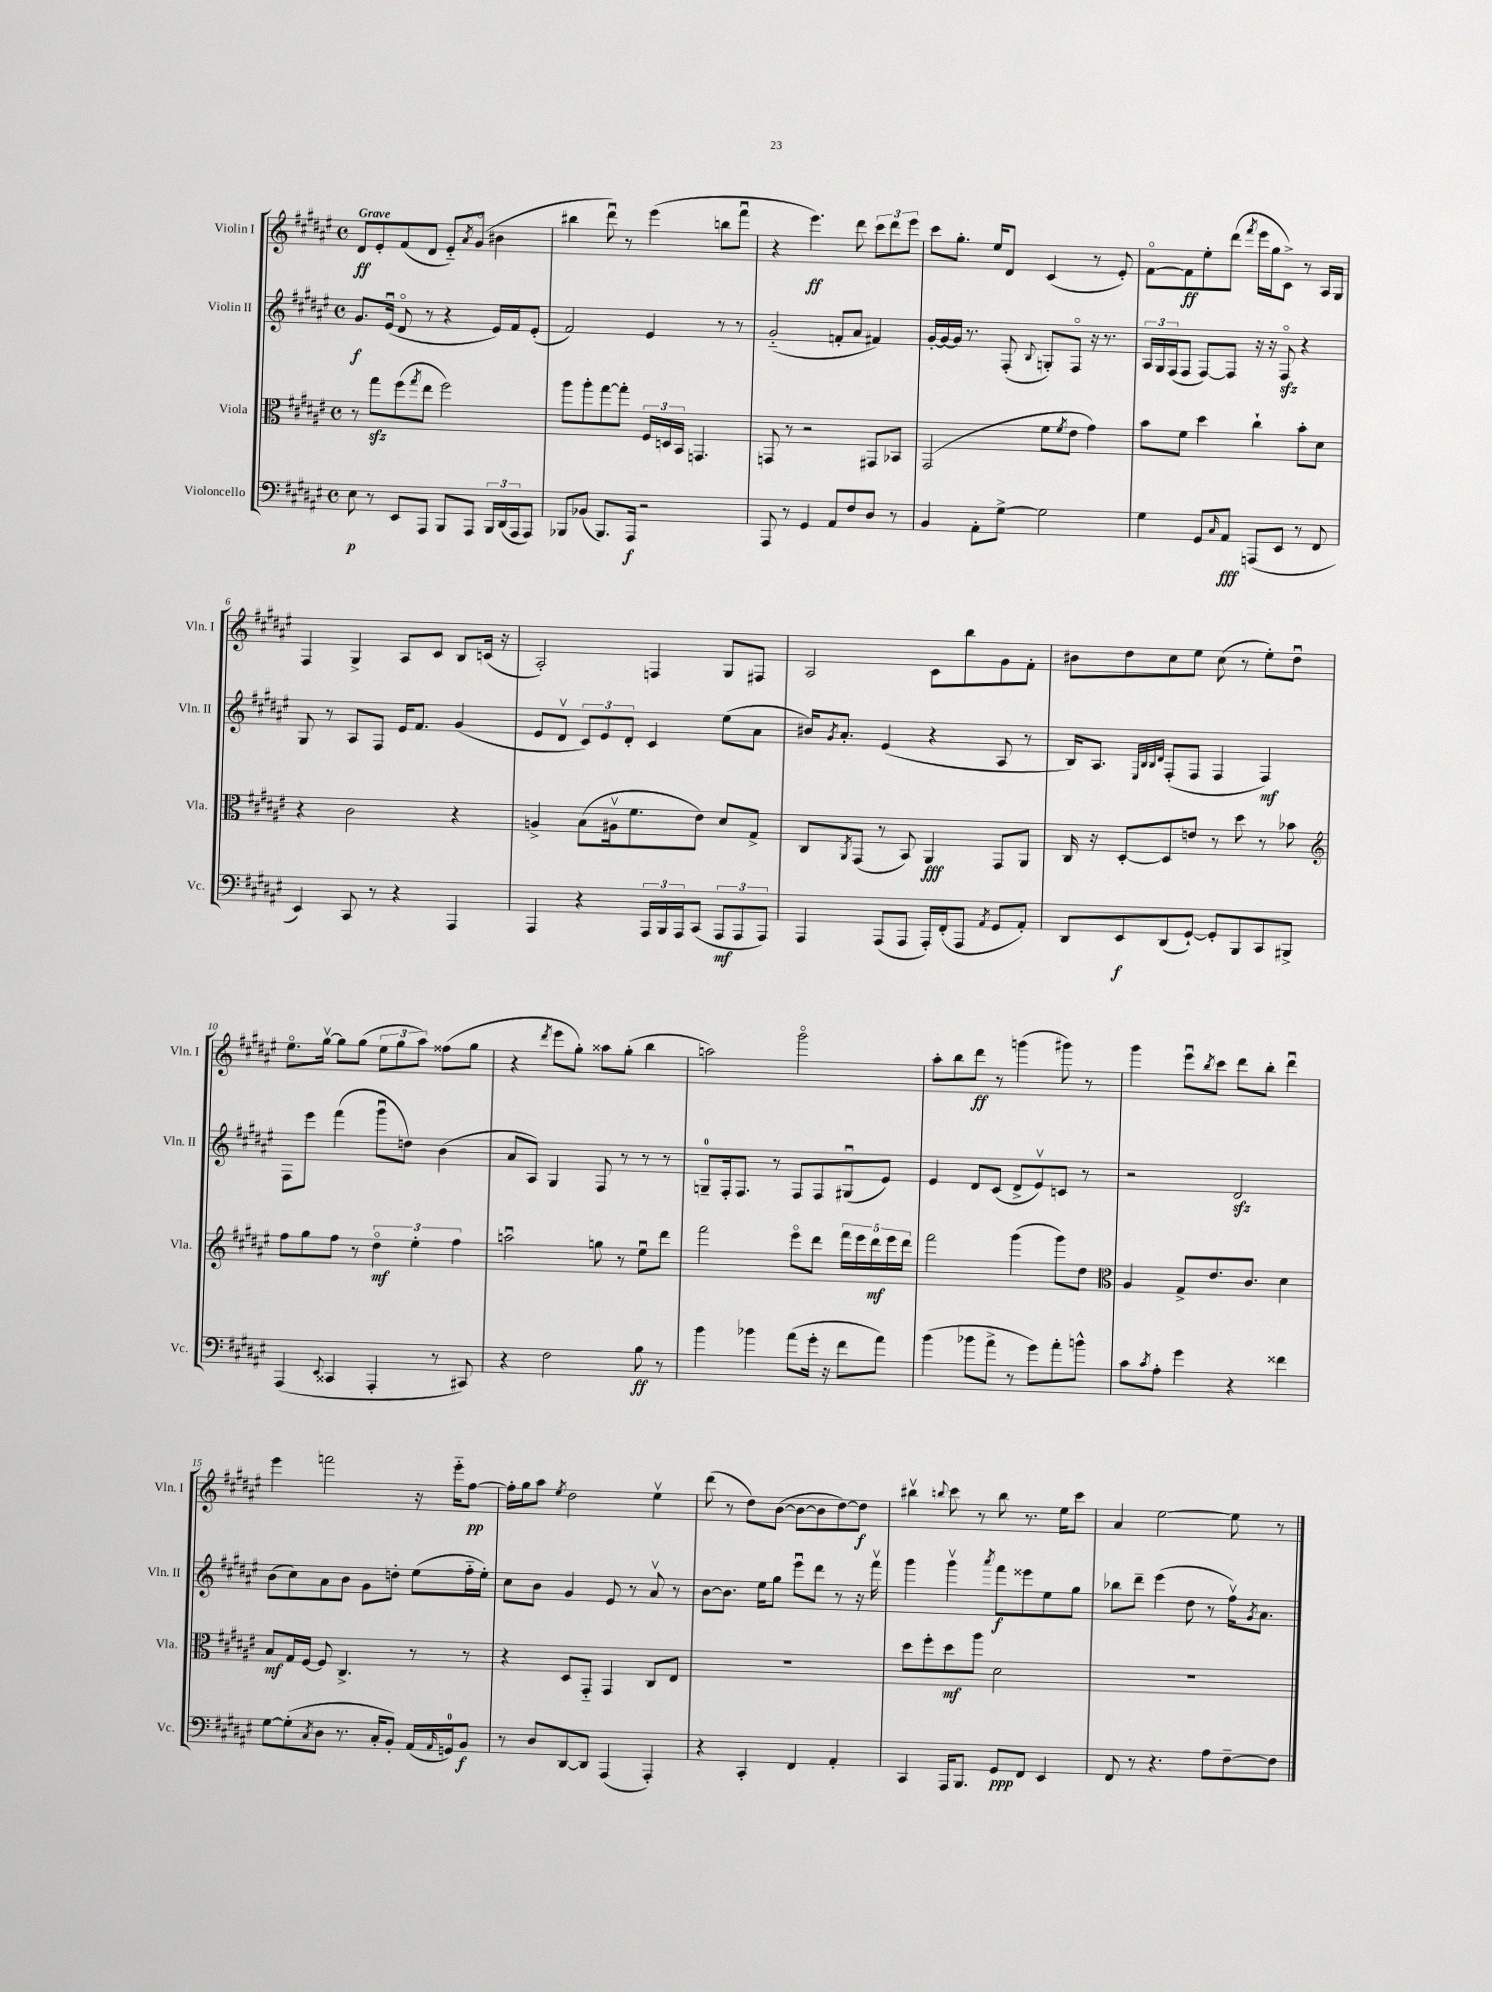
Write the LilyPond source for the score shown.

<<
\new StaffGroup <<
\new Staff = "s0" \with { instrumentName = "Violin I" shortInstrumentName = "Vln. I" } {
    \clef treble \key fis \major \defaultTimeSignature \time 4/4 \tempo "Grave"
    dis'8\ff eis'8-. fis'8( dis'8 eis'8-_) \acciaccatura { ais'8 } gis'8\flageolet( bis'4 |
    bis''4 dis'''8\downbow) r8 eis'''4( b''8 fis'''8\downbow |
    r4 eis'''4.\ff) dis'''8 \tuplet 3/2 { cis'''8 dis'''8 eis'''8 } |
    cis'''8 gis''8.-. eis''16 dis'8 cis'4( r8 eis'8-.) |
    fis'8~\flageolet fis'8\ff eis''8-. dis'''8( \acciaccatura { fis'''8 } eis'''16 gis''16 cis'8->) r8 ais16 gis16 |
    fis4 gis4-> ais8 cis'8 b8 c'16( r16 |
    ais2-.) f4 gis8 fis8 |
    ais2 cis'8 b''8 gis'8 fis'8-. |
    bis'8 dis''8 cis''8 eis''8 cis''8( r8 eis''8-.) dis''8\downbow |
    eis''8.\flageolet gis''16~\upbow gis''8 gis''8( \tuplet 3/2 { eis''8 gis''8 ais''8) } fisis''8( gis''8 |
    r4 \acciaccatura { dis'''8 } eis'''8 gis''8-.) aisis''8 gis''8-.( b''4 |
    a''2) gis'''2\flageolet |
    ais''8-. b''8 dis'''8\ff r8 g'''4( gis'''8) r8 |
    gis'''4 eis'''8\downbow \acciaccatura { b''8 } cis'''8 dis'''8 b''8-. dis'''4\downbow |
    eis'''4 f'''2 r16 eis'''16-_ fis''8~\pp |
    fis''16-. gis''16 ais''8 \acciaccatura { eis''8 } dis''2 eis''4\upbow |
    dis'''8( r8 dis''8) b'8~( b'8~ b'8 dis''8~) dis''8\f |
    bis''4\upbow \appoggiatura { b''8 } cis'''8 r8 b''8 r8. eis''16 cis'''8 |
    ais'4 eis''2~ eis''8 r8 \bar "|." |
}
\new Staff = "s1" \with { instrumentName = "Violin II" shortInstrumentName = "Vln. II" } {
    \clef treble \key fis \major \defaultTimeSignature \time 4/4
    gis'8.\f eis'16\downbow( dis'8\flageolet r8 r4 eis'16) fis'16 eis'8-.( |
    fis'2) eis'4 r8 r8 |
    gis'2-_( f'8-. ais'8 fis'4) |
    gis'16~-. gis'16~ gis'16 r8. fis8-.( \appoggiatura { b8 } g8-.) fis8\flageolet r16 r8. |
    \tuplet 3/2 { ais16 gis16 fis16( } fis8 fis8~) fis8 r16 r16 fis8\flageolet\sfz r4 |
    gis8 r8 ais8 fis8 eis'16 fis'8. gis'4( |
    eis'8 dis'8\upbow \tuplet 3/2 { cis'8) eis'8 dis'8-. } cis'4 eis''8( ais'8 |
    bis'16) \acciaccatura { gis'8 } ais'8.-. eis'4( r4 ais8 r8 |
    b16) ais8. \grace { eis32 b32 b32 dis'32 } fis8-.( fis8 fis4 fis4\mf) |
    fis8 eis'''8 fis'''4( gis'''8\downbow d''8) b'4( |
    ais'8 ais8) gis4 fis8 r8 r8 r8 |
    g8-0-- fis16-. fis8. r8 fis8 fis8 gis8\downbow( eis'8) |
    eis'4 dis'8 cis'8( dis'8-> eis'8\upbow) c'8 r8 |
    r2 dis'2\sfz |
    b'8( cis''8) ais'8 b'8 gis'8 d''8-. eis''8( fis''16-_ eis''16-.) |
    cis''8 b'8 gis'4 eis'8 r8 ais'8\upbow r8 |
    b'8~ b'8. eis''16 gis''8 eis'''8\downbow dis'''8 r8 r16 fis'''16\upbow |
    gis'''4 gis'''4\upbow \acciaccatura { ais'''8 } fis'''8\f eisis'''8 eis''8 gis''8 |
    bes''8 dis'''8-- eis'''4( dis''8 r8 fis''16\upbow) \acciaccatura { gis'8 } ais'8. \bar "|." |
}
\new Staff = "s2" \with { instrumentName = "Viola" shortInstrumentName = "Vla." } {
    \clef alto \key fis \major \defaultTimeSignature \time 4/4
    r8 gis''8\sfz fis''8( \acciaccatura { gis''8 } eis''8 fis''2) |
    ais''8 ais''8-. gis''8~ gis''8-. \tuplet 3/2 { fis16 d16 b,16 } g,4. |
    g,8 r8 r2 gis,8 bes,8 |
    gis,2( fis'8 \acciaccatura { fis'8 } eis'8 gis'4) |
    b'8 fis'8 dis''4 cis''4-! b'8-. dis'8 |
    r4 cis'2 r4 |
    a4-> b8( ais16\upbow fis'8. eis'8) dis'8 gis8-> |
    cis8 \acciaccatura { ais,8 } gis,8( r8 b,8) ais,4\fff gis,8 ais,8 |
    cis16 r16 dis8~-. dis8 e'8 r8 dis''8 r8 bes'8 |
    \clef treble fis''8 gis''8 fis''8 r8 \tuplet 3/2 { dis''4\flageolet\mf eis''4-. fis''4 } |
    a''2\downbow g''8 r8 eis''8\downbow dis'''8 |
    fis'''2 eis'''8\flageolet dis'''8 \tuplet 5/4 { fis'''16 eis'''16 dis'''16\mf eis'''16 dis'''16 } |
    fis'''2 gis'''4( gis'''8) dis''8 |
    \clef alto ais4 gis8-> eis'8. cis'8. dis'4 |
    b8\mf gis16 fis16~ fis8 cis4.-> r8 r8 |
    r4 dis8 gis,8-_ gis,4 cis8 eis8 |
    R1 |
    dis''8 fis''8-. dis''8\mf ais''8 dis'2 |
    R1 \bar "|." |
}
\new Staff = "s3" \with { instrumentName = "Violoncello" shortInstrumentName = "Vc." } {
    \clef bass \key fis \major \defaultTimeSignature \time 4/4
    eis8\p r8 eis,8 ais,,8 b,,8 ais,,8 \tuplet 3/2 { b,,16 dis,16( ais,,16 } ais,,8) |
    bes,,8 bes,8( bes,,8.) ais,,16\f r2 |
    ais,,8 r8 gis,4 ais,8 fis8 dis8 r8 |
    b,4 ais,8-. gis8~-> gis2 |
    gis4 gis,8 \grace { cis16 } ais,8\fff a,,8( eis,8 r8 fis,8 |
    eis,4) cis,8 r8 r4 ais,,4 |
    ais,,4 r4 \tuplet 3/2 { ais,,16 b,,16 ais,,16 } cis,8( \tuplet 3/2 { ais,,8\mf ais,,8 ais,,8) } |
    ais,,4 ais,,8( ais,,8 ais,,16-.) fis,16-.( ais,,8 \acciaccatura { ais,8 } gis,8 ais,8-.) |
    dis,8 eis,8\f dis,8( gis,8~-!) gis,8-. b,,8 cis,8 bis,,8-> |
    ais,,4( \appoggiatura { eis,8 } cisis,4 ais,,4-. r8 cis,8) |
    r4 fis2 b8\ff r8 |
    b'4 bes'4 ais'8( gis'16-. r16 fis'8 ais'8) |
    b'4( bes'8 ais'8-> r8 gis'8) ais'8-. b'8-^ |
    cis'8 \acciaccatura { cis'8 } ais8-. gis'4 r4 fisis'4 |
    gis8~ gis8-.( \acciaccatura { cis8 } dis8 r8. cis16-. b,8-.) ais,16( \grace { ais,16 } g,16-0) b,8\f |
    r8 dis8 dis,8~ dis,8 ais,,4( ais,,4-.) |
    r4 cis,4-. fis,4 ais,4-. |
    cis,4 ais,,16 b,,8. gis,8\ppp fis,8 eis,4 |
    fis,8 r8 r4. ais8 fis8~-- fis8 \bar "|." |
}
>>
>>
